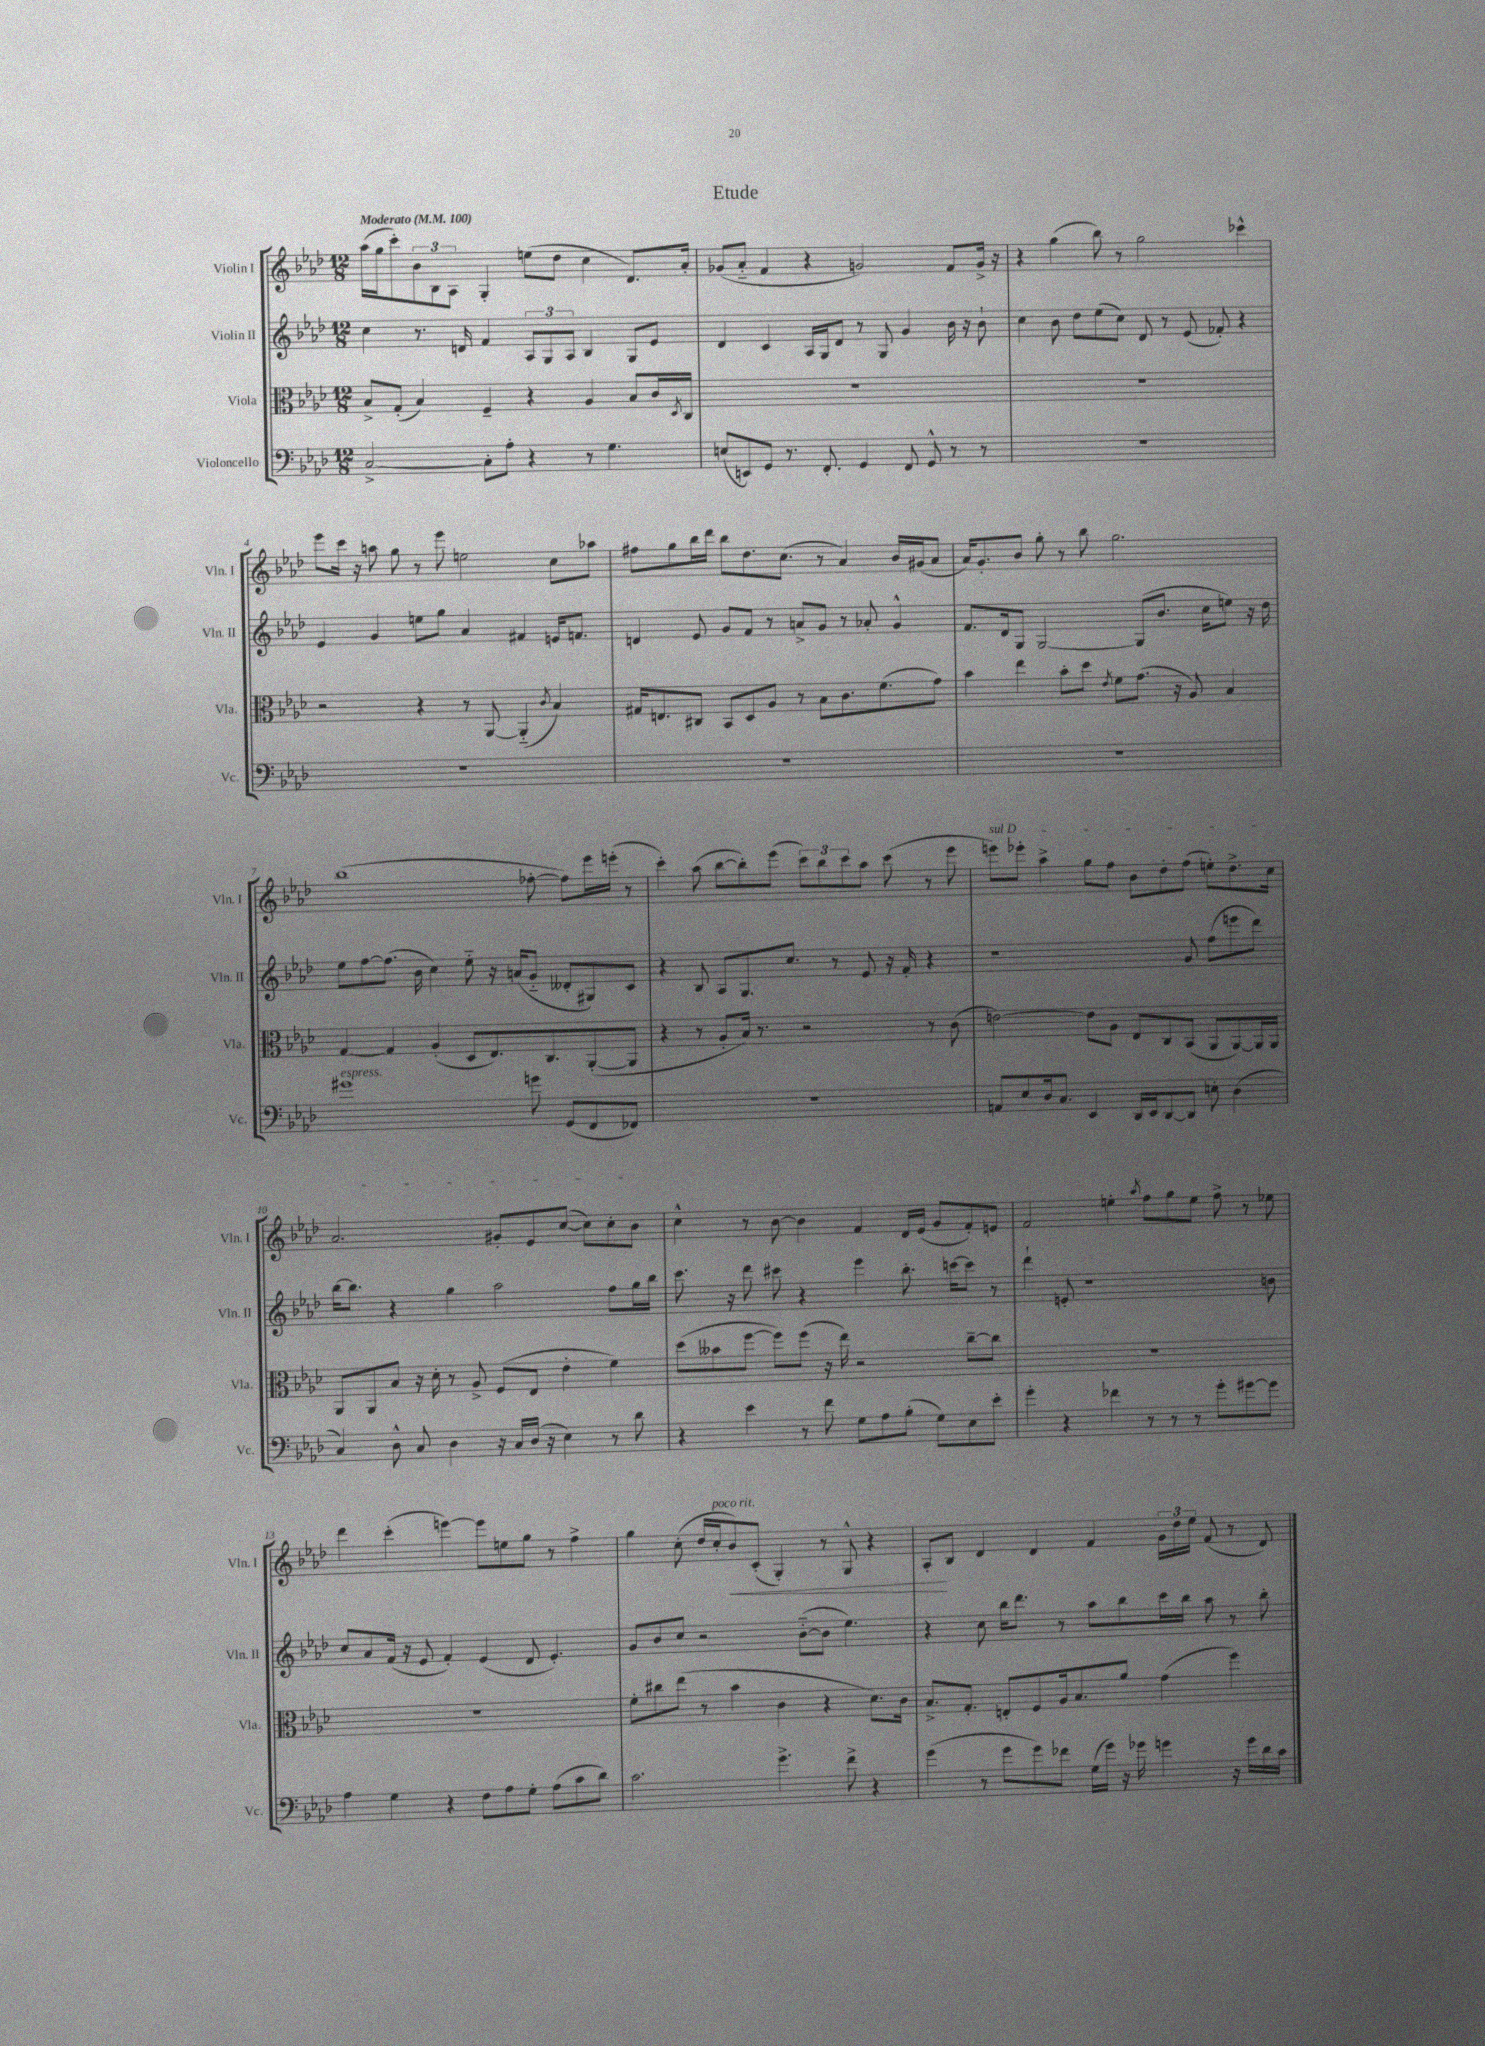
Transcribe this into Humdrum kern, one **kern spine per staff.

**kern	**kern	**kern	**kern	**dynam
*part4	*part3	*part2	*part1	*part1
*staff4	*staff3	*staff2	*staff1	*staff1
*I"Violoncello	*I"Viola	*I"Violin II	*I"Violin I	*
*I'Vc.	*I'Vla.	*I'Vln. II	*I'Vln. I	*
*clefF4	*clefC3	*clefG2	*clefG2	*
*k[b-e-a-d-]	*k[b-e-a-d-]	*k[b-e-a-d-]	*k[b-e-a-d-]	*
*M12/8	*M12/8	*M12/8	*M12/8	*
*MM100	*MM100	*MM100	*MM100	*
=1	=1	=1	=1	=1
!	!	!	!LO:TX:a:B:t=Moderato	!
[2C^/	8B-^/L	4cc\	(16aa-\LL	.
.	.	.	16gg\J	.
.	(8G'/J	.	8ccc'\)	.
.	4B-/)	8.r	12b-\	.
.	.	.	12B-\	.
.	.	.	12A-\J	.
.	.	16dn/	.	.
8C'\L]	4F~/	4f/	4G'/	.
8A-'\J	.	.	.	.
4r	4r	12A-/L	(8een\L	.
.	.	12G/	.	.
.	.	.	8dd-\J	.
.	.	12A-/J	.	.
8r	4A-/	4B-/	4cc\	.
4.G\	.	.	.	.
.	8B-/L	8G/L	8.d-/L)	.
.	16c/L	8e-/J	.	.
.	8qD-/	.	.	.
.	16C/JJ	.	16a-'/Jk	.
=2	=2	=2	=2	=2
(8En/L	1.r	4d-/	(8g-X/L	.
8EEn/)	.	.	8a-/J	.
8GG/J	.	4c/	4f/	.
8.r	.	.	.	.
.	.	16A-/LL	4r	.
8.FF'/	.	16G/J	.	.
.	.	8d-/J	.	.
4GG/	.	8r	2gn/)	.
.	.	8G/	.	.
8FF/	.	4g/	.	.
8GG^^/	.	.	.	.
8r	.	16b-\	8f/L	.
.	.	16r	.	.
8r	.	8b-`\	16g^/Jk	.
.	.	.	16r	.
=3	=3	=3	=3	=3
1.r	1.r	4cc\	4r	.
.	.	8b-\	(4gg\	.
.	.	8dd-\L	.	.
.	.	(8ee-\	8bb-\)	.
.	.	8cc\J)	8r	.
.	.	8d-/	2gg\	.
.	.	8r	.	.
.	.	(8e-/	.	.
.	.	8f-X'/)	.	.
.	.	4r	4ccc-X^^\	.
!!LO:LB:g=z
=4	=4	=4	=4	=4
1.r	2r	4e-/	8eee-\L	.
.	.	.	16ccc\Jk	.
.	.	.	16r	.
.	.	4g/	8aan\	.
.	.	.	8gg\	.
.	4r	8een\L	8r	.
.	.	8gg\J	8eee-\	.
.	8r	4a-/	2een\	.
.	[8AA-/	.	.	.
.	(4AA-/]	4f#X/	.	.
.	8qc/	.	.	.
.	4B-/)	16en/KL	8cc\L	.
.	.	8.fn/J	.	.
.	.	.	8aa-X\J	.
=5	=5	=5	=5	=5
1.r	16G#X/KL	4dn/	8ff#X\L	.
.	8.En/	.	.	.
.	.	.	8gg\	.
.	8C#X/J	8e-/	16bb-\L	.
.	.	.	16ddd-\JJ	.
.	8BB-/L	8g/L	8bb-\L	.
.	8D-/	8f/J	8.dd-\	.
.	8A-/J	8r	.	.
.	.	.	(8.cc\J	.
.	8r	8an^/L	.	.
.	8B-\L	8g/J	8r	.
.	8.c\	8r	4a-/)	.
.	.	8a-X'/	.	.
.	(8.f\	.	.	.
.	.	4g^^/	16b-/LL	.
.	.	.	(16g#X/J	.
.	8g\J)	.	8a-/J	.
=6	=6	=6	=6	=6
1.r	4b-\	8.f/L	16a-/KL)	.
.	.	.	8.g'/	.
.	.	16d-/k	.	.
.	4ee-\	8G/J	8b-/J	.
.	.	[2G/	8gg'\	.
.	8b-'\L	.	8r	.
.	8dd-\J	.	8bb-\	.
.	8qe-/	.	.	.
.	8f\L	.	2.gg\	.
.	(8.g\J	(8G/L]	.	.
.	.	8.b-/J	.	.
.	16r	.	.	.
.	8A-/)	.	.	.
.	.	16cc\KL	.	.
.	4B-/	8een\J)	.	.
.	.	16r	.	.
.	.	16dd-\	.	.
!!LO:LB:g=z
=7	=7	=7	=7	=7
!LO:TX:a:i:t=espress.	!	!	!	!
1g#X	[4G/	8ee-\L	(1bb-	.
.	.	[8ff\	.	.
.	4G/]	(8.ff\J]	.	.
.	.	16b-\	.	.
.	(4A-'/	4cc\)	.	.
.	8D-/L	8ee-\	.	.
.	8.E-/)	16r	.	.
.	.	(16an/KL	.	.
8gn\	.	8g/J	[8ff-X'\	.
.	8.C/	.	.	.
(8GG/L	.	8d--X'/L	8ff-\L])	.
8FF/	([8AA-'/	8G#X/)	16eee-\L	.
.	.	.	(16eeen'\JJ	.
8FF-X/J)	8AA-/J]	8c/J	8r	.
=8	=8	=8	=8	=8
1.r	4r	4r	4ccc'\)	.
.	8r	8B-/	(8aa-\	.
.	8A-'/L	8A-/L	[8bb-\L	.
.	16B-/Jk)	8.G/	8bb-'\])	.
.	8.r	.	.	.
.	.	.	(8eee-\J	.
.	.	8.cc/J	.	.
.	2r	.	12ccc\L)	.
.	.	.	12bb-\	.
.	.	8r	.	.
.	.	.	12ccc\	.
.	.	8e-/	8aa-\J	.
.	.	16r	(8ccc\	.
.	.	16f'/	.	.
.	8r	4r	8r	.
.	(8c\	.	8eee-\	.
=9	=9	=9	=9	=9
!	!	!	!LO:TX:a:i:t=sul D	!
8AAn/L	[2en\)	1r	8eeen\L)	.
8E-/	.	.	8eee-X'\J	.
16D-/k	.	.	4aa-^\	.
8.C/J	.	.	.	.
4EE-/	8e\L]	.	8gg\L	.
.	8A-\J	.	8ff\J	.
16DD-/LL	8E-/L	.	8b-\L	.
16EE-/J	.	.	.	.
[8DD-/	8C/	.	8dd-'\	.
8DD-/J]	(8BB-/J	8g/	(8ff\J	.
8En'\	8AA-/L	(8ff\L	8een'\L)	.
(4D-\	[8AA-/)	8eeen\	8.dd-^\	.
.	16AA-/L]	8ddd-\J)	.	.
.	16AA-/JJ	.	16cc\Jk	.
!!LO:LB:g=z
=10	=10	=10	=10	=10
4C/)	8AA-/L	[16bb-\KL	2.a-/	.
.	.	8.bb-\J]	.	.
.	8AA-/	.	.	.
8D-^^\	8B-/J	4r	.	.
8C/	16r	.	.	.
.	16d-'\	.	.	.
4D-\	8r	4gg\	.	.
.	8A-^/	.	.	.
16r	(8F/L	2aa-\	8g#X'/L	.
16C/LL	.	.	.	.
(16D-/JJ	8E-/J	.	8e-/	.
16r	.	.	.	.
4E-\)	4e-'\	.	([8cc/J	.
.	.	.	8cc\L])	.
8r	4f\)	8ff\L	8cc'\	.
8d-\	.	16gg\L	8b-\J	.
.	.	16bb-\JJ	.	.
=11	=11	=11	=11	=11
4r	(8dd-\L	8.ccc\	4cc^^\	.
.	8b--X\	.	.	.
.	.	16r	.	.
4e-\	[8ff\J	8ddd-\	8r	.
.	8ff\L])	8ccc#X\	[8b-\	.
8r	(8ff\J	4r	4b-\]	.
8f\	16r	.	.	.
.	16ee-\)	.	.	.
8G\L	2r	4eee-\	4f/	.
8A-\	.	.	.	.
(8B-'\J	.	8.bb-'\	16d-/LL	.
.	.	.	(16e-/JJ	.
8G\L)	.	.	8g/L	.
.	.	[16cccn\KL	.	.
8E-\	[8cc~\L	8ccc\J]	8f'/)	.
8e-'\J	8cc\J]	8r	8en/J	.
=12	=12	=12	=12	=12
4g'\	1.r	4ddd-`\	2f/	.
4r	.	8en'/	.	.
.	.	1r	.	.
4f-X\	.	.	4een'\	.
.	.	.	8qaa-/	.
8r	.	.	8ff\L	.
8r	.	.	8gg\	.
8r	.	.	8ee\J	.
8g'\L	.	.	8ff^\	.
[8g#X\	.	.	8r	.
8g#\J]	.	8bn\	8ee-X\	.
!!LO:LB:g=z
=13	=13	=13	=13	=13
4A-\	1.r	8cc/L	4ddd-\	.
.	.	8a-/	.	.
4G\	.	(16f/Jk	(4ccc'\	.
.	.	16r	.	.
.	.	8e-/	.	.
4r	.	4f'/)	[4eeen\)	.
8F\L	.	(4e-/	8eee\L]	.
8A-\	.	.	8een\	.
8G'\J	.	8d-/	8gg\J	.
(8A-\L	.	4.e-'/)	8r	.
8c\	.	.	4ff^\	.
8d-\J)	.	.	.	.
=14	=14	=14	=14	=14
2.c\	8f'\L	8g/L	4gg\	.
.	8cc#X\	8b-/	.	.
.	(8ee-\J	8cc/J	(8cc'\	.
.	8r	2r	16dd-/LL	.
!	!	!	!LO:TX:a:i:t=poco rit.	!
.	.	.	16cc'/J	.
!	!	!	!	!LO:HP:b
.	4b-\	.	8b-/)	<
.	.	.	(8c'/J	.
4.g^\	4c\	.	4G'/)	.
.	.	([8b-\L	.	.
.	4r	8b-\J]	8r	.
8f^\	.	4.ee-\)	8G^^/	.
4r	8.d-\L)	.	4r	.
.	16c\Jk	.	.	.
=15	=15	=15	=15	=15
(4g\	8.B-^/L	4r	8A-'/L	.
.	.	.	8B-/J	[
.	8.G'/J	.	.	.
8r	.	8cc\	4d-/	.
8g\L	8En'/L	16bb-\KL	.	.
.	.	8.ddd-\J	.	.
8g\)	8F/	.	4d-/	.
8f-X\J	16A-/k	8r	.	.
.	8.B-/	.	.	.
(16G\LL	.	8aa-\L	4f/	.
16g\JJ)	.	.	.	.
16r	8a-/J	8bb-\	.	.
16g-X\	.	.	.	.
4gn\	(4g\	16ccc\L	24g\LL	.
.	.	.	24dd-\	.
.	.	16bb-\JJ	.	.
.	.	.	24ee-\JJ	.
.	.	8aa-\	(8f/	.
16r	4ff\)	8r	8r	.
16g\LL	.	.	.	.
16d-\	.	8bb-'\	8d-/)	.
16c\JJ	.	.	.	.
==	==	==	==	==
*-	*-	*-	*-	*-
